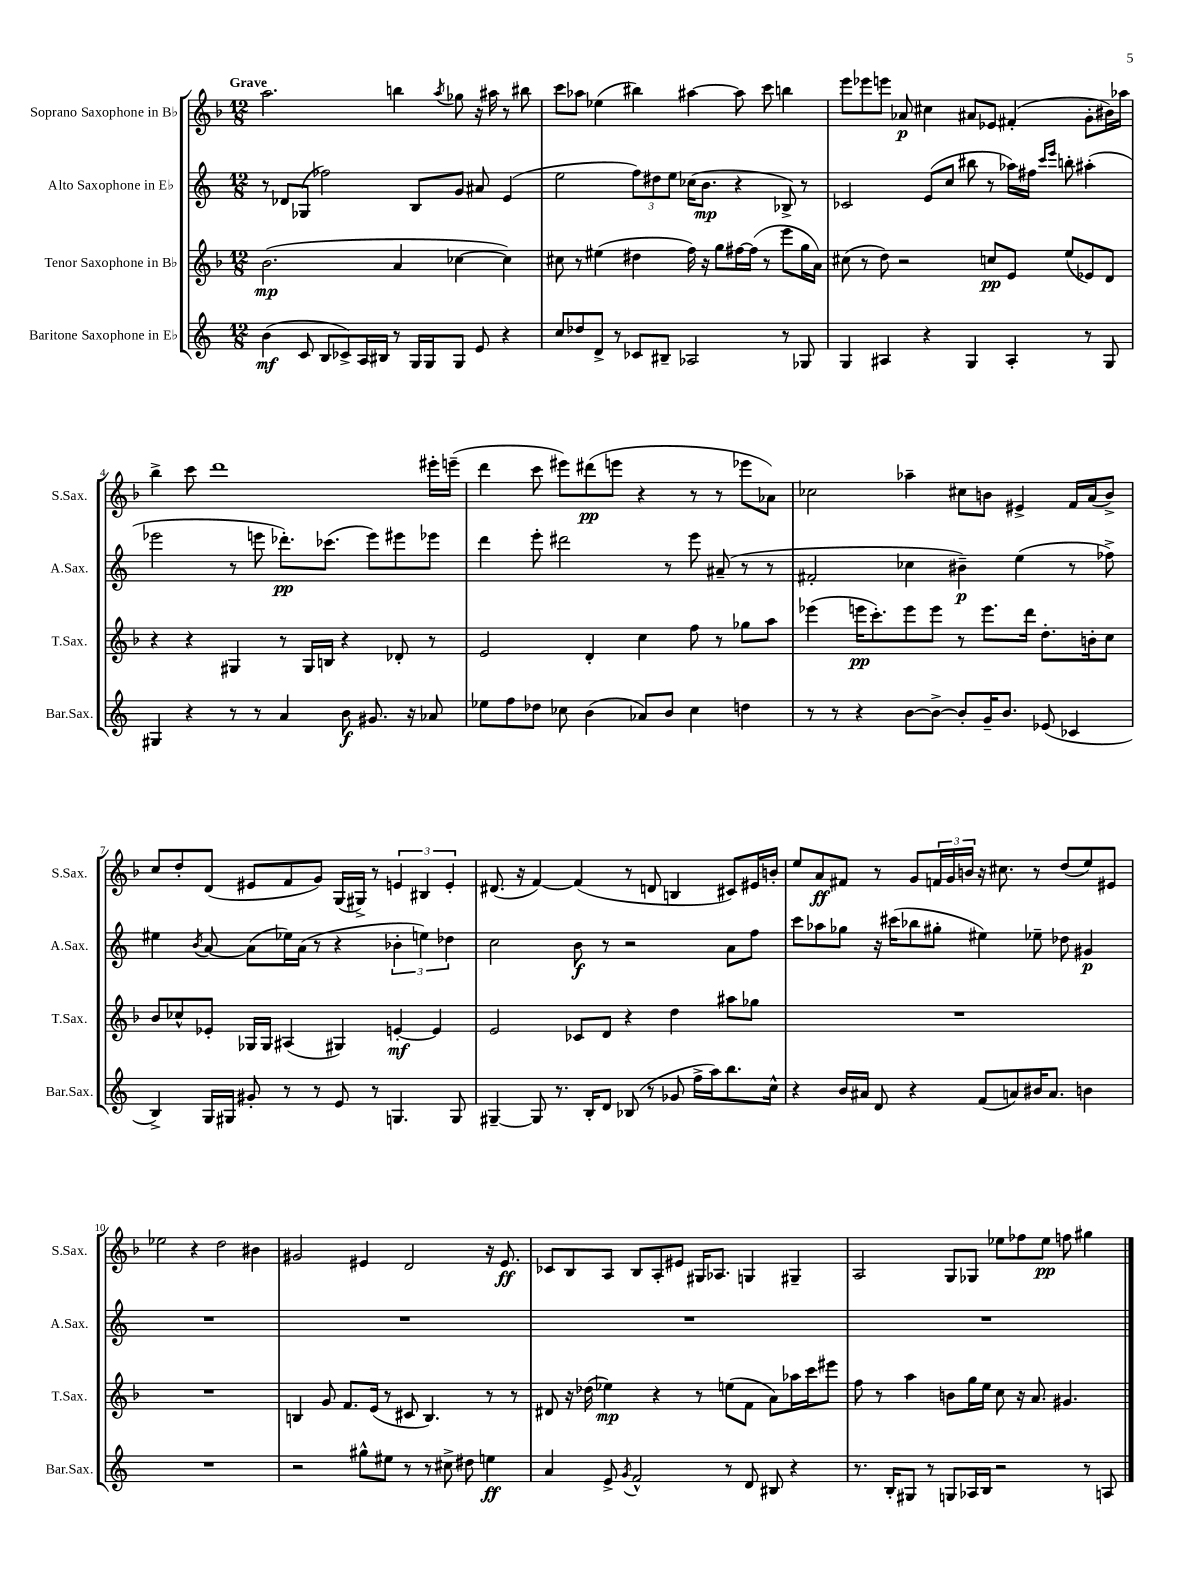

**kern	**kern	**kern	**kern
*staff4	*staff3	*staff2	*staff1
*clefG2	*clefG2	*clefG2	*clefG2
*k[]	*k[b-]	*k[]	*k[b-]
*M12/8	*M12/8	*M12/8	*M12/8
(4b\	(2.b-\	8r	2.aa\
.	.	8d-/L	.
8c/	.	(8G-/J	.
8B/L	.	2ff-\)	.
8c-^/)	.	.	.
16A/L	.	.	.
16B#/JJ	.	.	.
8r	4a/	.	4bb\
16G/LL	.	8B/L	.
16G/J	.	.	.
.	.	.	8qaa/
8G/J	[4cc-\	8g/J	8gg-\
8e/	.	8a#/	16r
.	.	.	16aa#\
4r	4cc-\])	(4e/	8r
.	.	.	8bb#\
=	=	=	=
8cc/L	8cc#\	2ee\	8ccc\L
8dd-/	8r	.	8aa-\J
8d^/J	(4ee#\	.	(4ee-\
8r	.	.	.
8c-/L	4dd#\	12ff\L)	4bb#\)
.	.	12dd#\	.
8B#~/J	.	.	.
.	.	12ee\J	.
2A-/	16ff\)	(16cc-\LK	[4aa#\
.	16r	8.b\J	.
.	8gg\L	.	.
.	[16ff#\L	4r	8aa#\]
.	(16ff#\]JJ	.	.
.	8r	.	8ccc\
8r	8eee\L	8B-^/)	4bb\
8G-/	16gg\L	8r	.
.	16a\JJ)	.	.
=	=	=	=
4G/	(8cc#\	2c-/	8eee\L
.	8r	.	8eee-\
4A#/	8dd\)	.	8eee\J
.	2r	.	8a-/
4r	.	(8e/L	4cc#\
.	.	8cc/J	.
4G/	.	8bb#\	8a#/L
.	8cc/L	8r	8e-/J
4A#'/	8e/J	16aa-\LL)	(4f#'/
.	.	16ff#\JJ	.
.	.	16qqccc/LL	.
.	.	16qqeee/JJ	.
.	(8ee/L	8bb'\	.
8r	8e-/)	(4aa#'\	8g'\L
8G/	8d/J	.	16b#\L)
.	.	.	16aa-\JJ
=	=	=	=
4G#/	4r	2eee-\	4bb-^\
4r	4r	.	8ccc\
.	.	.	1ddd
8r	4G#/	8r	.
8r	.	8eee\	.
4a/	8r	8.ddd-'\L)	.
.	16G#/LL	.	.
.	16B/JJ	(8.ccc-\J	.
8b\	4r	.	.
8.g#/	.	8eee\L)	.
.	8d-'/	8eee#\	.
16r	.	.	.
8a-/	8r	8eee-\J	16eee#'\LL
.	.	.	(16eee~\JJ
=	=	=	=
8ee-\L	2e/	4ddd\	4ddd\
8ff\	.	.	.
8dd-\J	.	8eee'\	8ccc\
8cc-\	.	2ddd#\	8eee#\L)
(4b\	4d'/	.	(8ddd#\
.	.	.	8eee\J
8a-/L)	4cc\	.	4r
8b/J	.	8r	.
4cc-\	8ff\	8eee\	8r
.	8r	(8a#~/	8r
4dd\	8gg-\L	8r	8eee-\L
.	8aa\J	8r	8a-\J)
=	=	=	=
8r	(4eee-\	2f#'/	2cc-\
8r	.	.	.
4r	16eee\LK	.	.
.	8.ccc'\)	.	.
[8b\L	8eee\	4cc-\	4aa-~\
8b^\_J	8eee\J	.	.
8b'/]L	8r	4b#~\)	8cc#\L
16g~/K	8.eee\L	.	8b\J
8.b/J	.	.	.
.	.	(4ee\	4e#^/
.	16ddd\Jk	.	.
(8e-/	8.dd'\L	.	.
4c-/	.	8r	16f/LL
.	16b'\k	.	(16a/J
.	8cc\J	8ff-^\)	8b^/J)
=	=	=	=
4B^/)	8b-/L	4ee#\	8cc/L
.	8cc-^^/	.	8dd'/
.	.	8qb/	.
16G/LL	8e-'/J	[8a/	(8d/J
16G#/JJ	.	.	.
8g#'/	16G-/LL	(8a\]L	8e#/L
.	16G-/JJ	.	.
8r	(4A#/	16ee-\L)	8f/
.	.	(16a\JJ	.
8r	.	8r	8g/J)
8e/	4G#/)	4r	(16G/LL
.	.	.	16G#^/JJ)
8r	.	.	8r
4.G/	[4e'/	6b-'\	6e/
.	.	6ee\)	6B#/
.	4e/]	.	.
.	.	6dd-\	6e'/
8G/	.	.	.
=	=	=	=
[4G#~/	2e/	2cc\	(8.d#/
.	.	.	16r
8G#/]	.	.	[4f/)
8.r	.	.	.
.	8c-/L	8b\	(4f/]
16B'/LK	.	.	.
8d/J	8d/J	8r	.
(8B-/	4r	2r	8r
8r	.	.	8d/
8g-/	4dd\	.	4B/
16ff^\LL	.	.	.
16aa\J)	.	.	.
8.bb\	8aa#\L	8a\L	8c#/L)
.	8gg-\J	8ff\J	16e#/L
16cc^^\Jk	.	.	16b'/JJ
=	=	=	=
4r	1.r	8ccc\L	8ee/L
.	.	8aa-\	8a/
16b/LL	.	8gg-\J	8f#/J
16a#/JJ	.	.	.
8d/	.	16r	8r
.	.	(16ccc#\LK	.
4r	.	8bb-\	8g/L
.	.	8gg#'\J	24f/L
.	.	.	24g/
.	.	.	24b/JJ
(8f/L	.	4ee#\)	16r
.	.	.	8.cc#\
8a/)	.	.	.
16b#/K	.	8ee-~\	8r
8.a/J	.	.	.
.	.	8dd-\	(8dd/L
4b\	.	4g#/	8ee/)
.	.	.	8e#/J
=	=	=	=
1.r	1.r	1.r	2ee-\
.	.	.	4r
.	.	.	2dd\
.	.	.	4b#\
=	=	=	=
2r	4B/	1.r	2g#/
.	8g/	.	.
.	8.f/L	.	.
8gg#^^\L	.	.	4e#/
.	(16e/Jk	.	.
8ee#\J	8r	.	.
8r	8c#/	.	2d/
8r	4.B/)	.	.
8cc#^\	.	.	.
8dd#\	.	.	.
4ee\	8r	.	16r
.	.	.	8.e#/
.	8r	.	.
=	=	=	=
4a/	8d#/	1.r	8c-/L
.	16r	.	8B-/
.	(16dd-\	.	.
8e^/	4ee-\)	.	8A/J
8qg/	.	.	.
2f^^/	.	.	8B-/L
.	4r	.	8A'/
.	.	.	8e#/J
.	8r	.	16G#/LK
.	.	.	8.A-/J
8r	(8ee\L	.	.
8d/	8f\J	.	4G/
8B#/	8a\L)	.	.
4r	16aa-\L	.	4G#~/
.	16ccc\J	.	.
.	8eee#\J	.	.
=	=	=	=
8.r	8ff\	1.r	2A/
.	8r	.	.
16B'/LK	.	.	.
8G#/J	4aa\	.	.
8r	.	.	.
8G/L	8b\L	.	8G/L
16A-/L	16gg\L	.	8G-/J
16B/JJ	16ee\JJ	.	.
2r	8cc\	.	8ee-\L
.	16r	.	8ff-\
.	8.a/	.	.
.	.	.	8ee-\J
.	4.g#/	.	8ff\
8r	.	.	4gg#\
8A/	.	.	.
==	==	==	==
*-	*-	*-	*-
